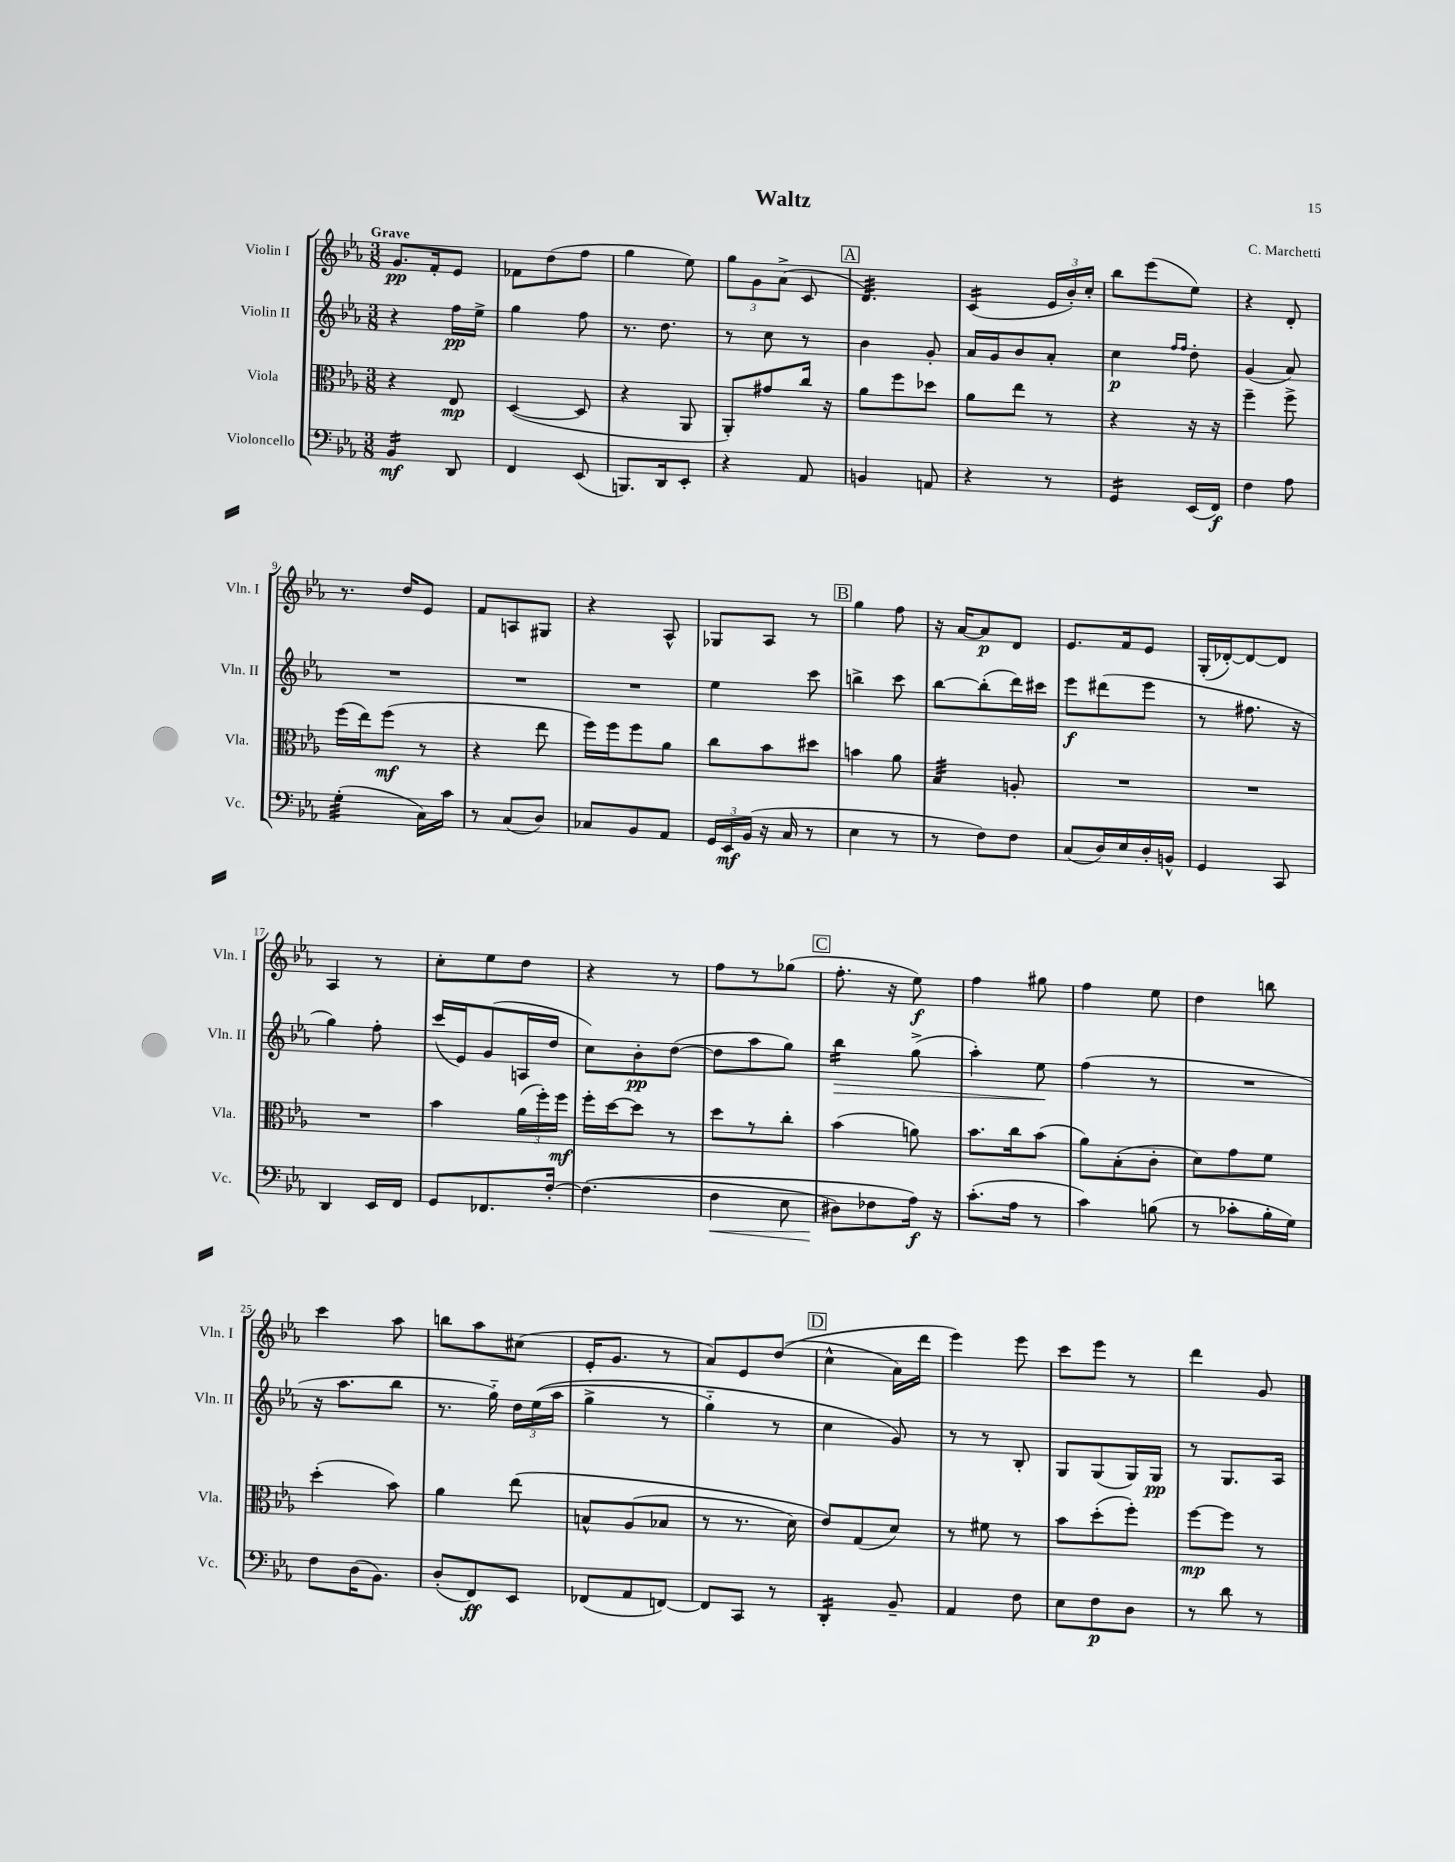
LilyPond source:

\header { title = "Waltz" composer = "C. Marchetti" }
<<
\new StaffGroup <<
\new Staff = "s0" \with { instrumentName = "Violin I" shortInstrumentName = "Vln. I" } {
    \clef treble \key ees \major \numericTimeSignature \time 3/8 \tempo "Grave"
    \autoBeamOff g'8.[\pp f'16-. ees'8] |
    fes'8[ d''8( f''8] |
    g''4 ees''8) |
    \tuplet 3/2 { g''8[ g'8 aes'8]->( } c'8 |
    \mark \markup { \box "A" } d'4.:32) |
    c'4:16( \tuplet 3/2 { ees'16[ bes'16-.) c''16]-. } |
    bes''8[ ees'''8( ees''8]) |
    r4 d'8-. |
    r8. d''16[ ees'8] |
    f'8[ a8 gis8] |
    r4 aes8-^ |
    ges8[ aes8] r8 |
    \mark \markup { \box "B" } g''4 f''8 |
    r16 aes'16[~ aes'8\p d'8] |
    ees'8.[ f'16 ees'8] |
    g16[-.( des'16~-.) des'8~ des'8] |
    aes4 r8 |
    c''8[-. ees''8 d''8] |
    r4 r8 |
    f''8[ r8 ges''8]( |
    \mark \markup { \box "C" } f''8.-. r16 ees''8\f) |
    f''4 gis''8 |
    f''4 ees''8 |
    d''4 b''8 |
    c'''4 aes''8 |
    b''8[ aes''8 cis''8]( |
    ees'16[-. g'8.] r8 |
    aes'8[) ees'8 d''8](\( |
    \mark \markup { \box "D" } c''4-^ aes'16[) d'''16] |
    ees'''4\) ees'''8 |
    c'''8[ ees'''8] r8 |
    d'''4 g'8 \bar "|." |
}
\new Staff = "s1" \with { instrumentName = "Violin II" shortInstrumentName = "Vln. II" } {
    \clef treble \key ees \major \numericTimeSignature \time 3/8
    \autoBeamOff r4 f''16[\pp ees''16]-> |
    g''4 f''8 |
    r8. d''8. |
    r8 c''8 r8 |
    \mark \markup { \box "A" } bes'4 g'8-. |
    aes'16[ g'16 bes'8 aes'8]-. |
    c''4\p \grace { f''16[ f''16] } d''8-. |
    g'4( aes'8) |
    R4. |
    R4. |
    R4. |
    ees''4 c'''8 |
    \mark \markup { \box "B" } b''4-> c'''8 |
    bes''8[~ bes''8-.( d'''16) cis'''16] |
    ees'''8[\f dis'''8( ees'''8] |
    r8 fis''8. r16 |
    g''4) f''8-. |
    c'''16[( ees'16) g'8( a16 d''16] |
    c''8[) bes'8-.\pp d''8]~( |
    d''8[ aes''8 g''8]) |
    \mark \markup { \box "C" } bes''4:16\> g''8->( |
    aes''4-.) ees''8\! |
    f''4( r8 |
    R4. |
    r16 aes''8.[ bes''8] |
    r8. g''16-_) \tuplet 3/2 { d''16[ ees''16(\( aes''16] } |
    g''4-> r8 |
    g''4-_) r8 |
    \mark \markup { \box "D" } c''4 g'8\) |
    r8 r8 bes8-. |
    g8[ g8( g16) g16]\pp |
    r8 g8.[ aes16] \bar "|." |
}
\new Staff = "s2" \with { instrumentName = "Viola" shortInstrumentName = "Vla." } {
    \clef alto \key ees \major \numericTimeSignature \time 3/8
    \autoBeamOff r4 ees8\mp |
    d4~( d8 |
    r4 aes,8 |
    aes,8[-.) gis'8 c''16] r16 |
    \mark \markup { \box "A" } aes'8[ f''8 des''8] |
    aes'8[ ees''8] r8 |
    r4 r16 r16 |
    f''4-- f''8-> |
    f''16[( ees''16) f''8]\mf( r8 |
    r4 ees''8 |
    f''16[) f''16 f''8 aes'8] |
    c''8[ bes'8 dis''8] |
    \mark \markup { \box "B" } b'4 aes'8 |
    bes4:32 a8-. |
    R4. |
    R4. |
    R4. |
    bes'4 \tuplet 3/2 { aes'16[( f''16-.) f''16]\mf } |
    f''16[-. d''16~ d''8] r8 |
    d''8[ r8 c''8]-. |
    \mark \markup { \box "C" } bes'4( a'8) |
    bes'8.[ c''16 bes'8]( |
    aes'8[) bes8-.( c'8]-. |
    d'8[) g'8 f'8] |
    d''4-.( bes'8) |
    aes'4 ees''8\( |
    b8[-^ aes8( bes8] |
    r8 r8. d'16) |
    \mark \markup { \box "D" } ees'8[\) g8( d'8]) |
    r8 fis'8 r8 |
    bes'8[ d''8-.( f''8]-.) |
    f''8[~\mp f''8] r8 \bar "|." |
}
\new Staff = "s3" \with { instrumentName = "Violoncello" shortInstrumentName = "Vc." } {
    \clef bass \key ees \major \numericTimeSignature \time 3/8
    \autoBeamOff bes,4:16\mf d,8 |
    f,4 ees,8( |
    b,,8.[) d,16 ees,8]-. |
    r4 aes,8 |
    \mark \markup { \box "A" } b,4 a,8 |
    r4 r8 |
    g,4:16 ees,16[( f,16]\f) |
    f4 aes8 |
    g4:32-.( c16[) c'16] |
    r8 c8[( d8]) |
    ces8[ bes,8 aes,8] |
    \tuplet 3/2 { g,16[ ees,16\mf bes,16]( } r16 c16 r8 |
    \mark \markup { \box "B" } ees4 r8 |
    r8 f8[) f8] |
    c8[( d16) ees16 d16-. b,16]-^ |
    g,4 c,8 |
    d,4 ees,16[ f,16] |
    g,8[ fes,8. f16]~-. |
    f4.(\( |
    f4\< ees8 |
    \mark \markup { \box "C" } dis8[\!) fes8 aes16]\f\) r16 |
    c'8.[-.( aes16] r8 |
    c'4) b8( |
    r8 ces'8[-. bes16-. g16]) |
    f8[ d16( bes,8.]) |
    d8[-.( f,8\ff) ees,8] |
    fes,8[( aes,8 f,8]~) |
    f,8[ c,8] r8 |
    \mark \markup { \box "D" } d,4:16-. bes,8-- |
    aes,4 f8 |
    ees8[ f8\p d8] |
    r8 d'8 r8 \bar "|." |
}
>>
>>
